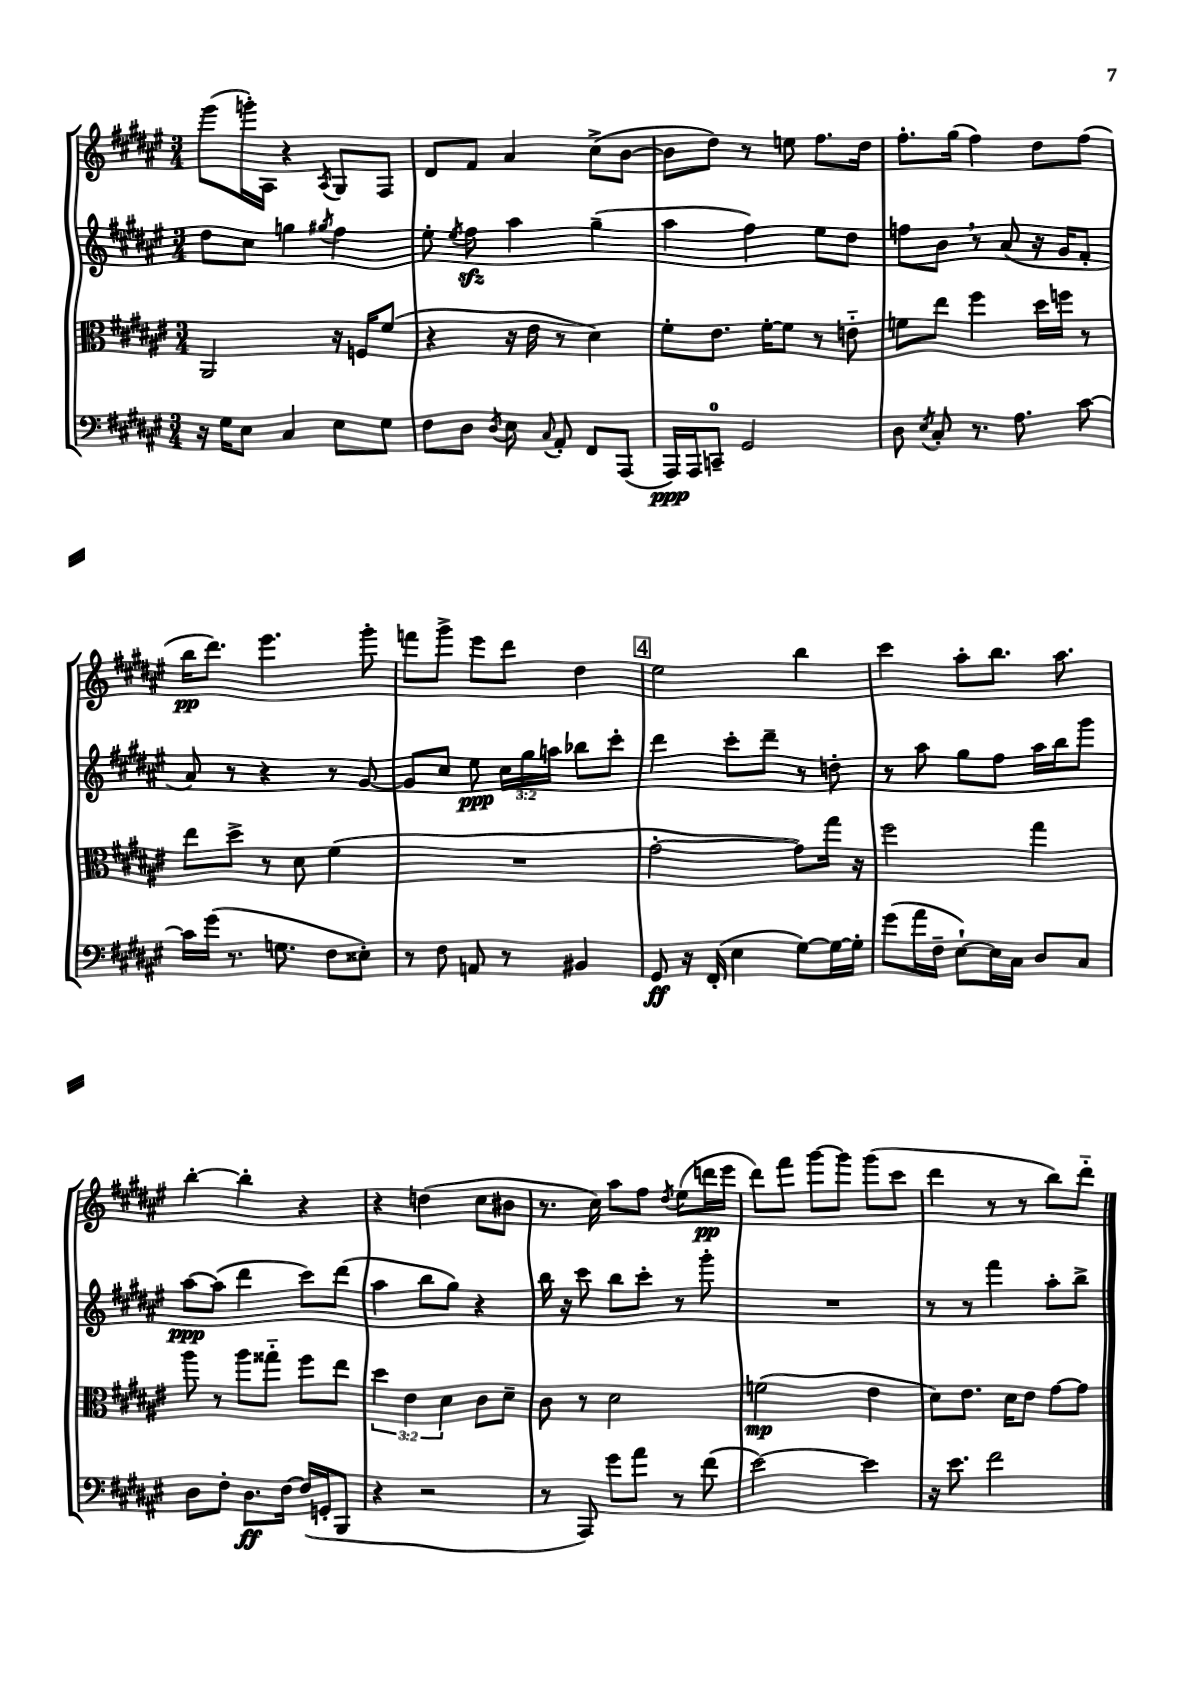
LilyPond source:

<<
\new StaffGroup <<
\new Staff = "s0" {
    \clef treble \key fis \major \numericTimeSignature \time 3/4
    \autoBeamOff gis'''8[( g'''16-.) ais16] r4 \acciaccatura { ais8 } gis8[ fis8] |
    dis'8[ fis'8] ais'4 cis''8[->( b'8]~ |
    b'8[ dis''8]) r8 e''8 fis''8.[ dis''16] |
    fis''8.[-. gis''16]( fis''4) dis''8[ fis''8]( |
    b''16[\pp dis'''8.]) eis'''4. gis'''8-. |
    f'''8[ gis'''8]-> eis'''8[ dis'''8] dis''4 |
    \mark \markup { \box "4" } eis''2 b''4 |
    cis'''4 ais''8[-. b''8.] ais''8. |
    b''4~-. b''4-. r4 |
    r4 d''4( cis''8[ bis'8] |
    r8. cis''16) ais''8[ fis''8] \acciaccatura { dis''8 } eis''8[( d'''16\pp eis'''16] |
    dis'''8[) fis'''8] gis'''8[~ gis'''8] gis'''8[( cis'''8] |
    dis'''4 r8 r8 b''8[) dis'''8]-_ \bar "|." |
}
\new Staff = "s1" {
    \clef treble \key fis \major \numericTimeSignature \time 3/4 \override Staff.TupletNumber.text = #tuplet-number::calc-fraction-text
    \autoBeamOff dis''8[ cis''8] g''4 \acciaccatura { gis''8 } fis''4 |
    eis''8-. \acciaccatura { eis''8 } fis''8\sfz ais''4 gis''4--( |
    ais''4 fis''4) eis''8[ dis''8] |
    f''8[ b'8] \breathe r8 ais'8( r16 gis'16[ fis'8]-. |
    ais'8) r8 r4 r8 gis'8~ |
    gis'8[ cis''8] eis''8\ppp \tuplet 3/2 { cis''16[ gis''16 a''16] } bes''8[ cis'''8]-. |
    \mark \markup { \box "4" } dis'''4 cis'''8[-. dis'''8]-- r8 d''8-. |
    r8 ais''8 gis''8[ fis''8] ais''16[ b''16 gis'''8] |
    ais''8[~\ppp ais''8]( dis'''4 cis'''8[) dis'''8]( |
    ais''4 b''8[ gis''8]) r4 |
    b''16 r16 cis'''8 b''8[ cis'''8]-. r8 gis'''8-. |
    R2. |
    r8 r8 fis'''4 ais''8[-. b''8]-> \bar "|." |
}
\new Staff = "s2" {
    \clef alto \key fis \major \numericTimeSignature \time 3/4 \override Staff.TupletNumber.text = #tuplet-number::calc-fraction-text
    \autoBeamOff ais,2 r16 f16[ fis'8]( |
    r4 r16 eis'16 r8 dis'4) |
    fis'8[-. eis'8.] fis'16[~-. fis'8] r8 e'8-_ |
    f'8[ eis''8] fis''4 dis''16[ f''16] r8 |
    eis''8[ dis''8]-> r8 dis'8 fis'4( |
    R2. |
    \mark \markup { \box "4" } gis'2~-. gis'8[) gis''16] r16 |
    fis''2 gis''4 |
    ais''8 r8 ais''8[ gisis''8]-_ fis''8[ eis''8] |
    \tuplet 3/2 { dis''4 eis'4 dis'4 } cis'8[ dis'8]-- |
    cis'8 r8 dis'2 |
    f'2\mp( eis'4 |
    dis'8[) eis'8.] dis'16[ eis'8] gis'8[~ gis'8] \bar "|." |
}
\new Staff = "s3" {
    \clef bass \key fis \major \numericTimeSignature \time 3/4
    \autoBeamOff r16 gis16[ eis8] cis4 eis8[ gis8] |
    fis8[ dis8] \acciaccatura { dis8 } eis8 \appoggiatura { cis8 } ais,8-. fis,8[ ais,,8]( |
    ais,,16[\ppp) ais,,16 c,8]-0-- gis,2 |
    dis8 \acciaccatura { eis8 } cis8-. r8. ais8. cis'8~ |
    cis'16[ gis'16]( r8. g8. fis8[ eisis8]-.) |
    r8 fis8 a,8 r8 bis,4 |
    \mark \markup { \box "4" } gis,8\ff r16 fis,16-.( eis4 gis8[~) gis16~ gis16]-. |
    gis'8[( ais'16 fis16]-- eis8[~-!) eis16 cis16] dis8[ cis8] |
    dis8[ fis8]-. dis8.[\ff fis16]~ fis16[( g,16-. b,,8] |
    r4 r2 |
    r8 ais,,8) gis'8[ ais'8] r8 fis'8( |
    eis'2~) eis'4 |
    r16 eis'8. fis'2 \bar "|." |
}
>>
>>
\layout { \context { \Score \remove "Bar_number_engraver" } }
